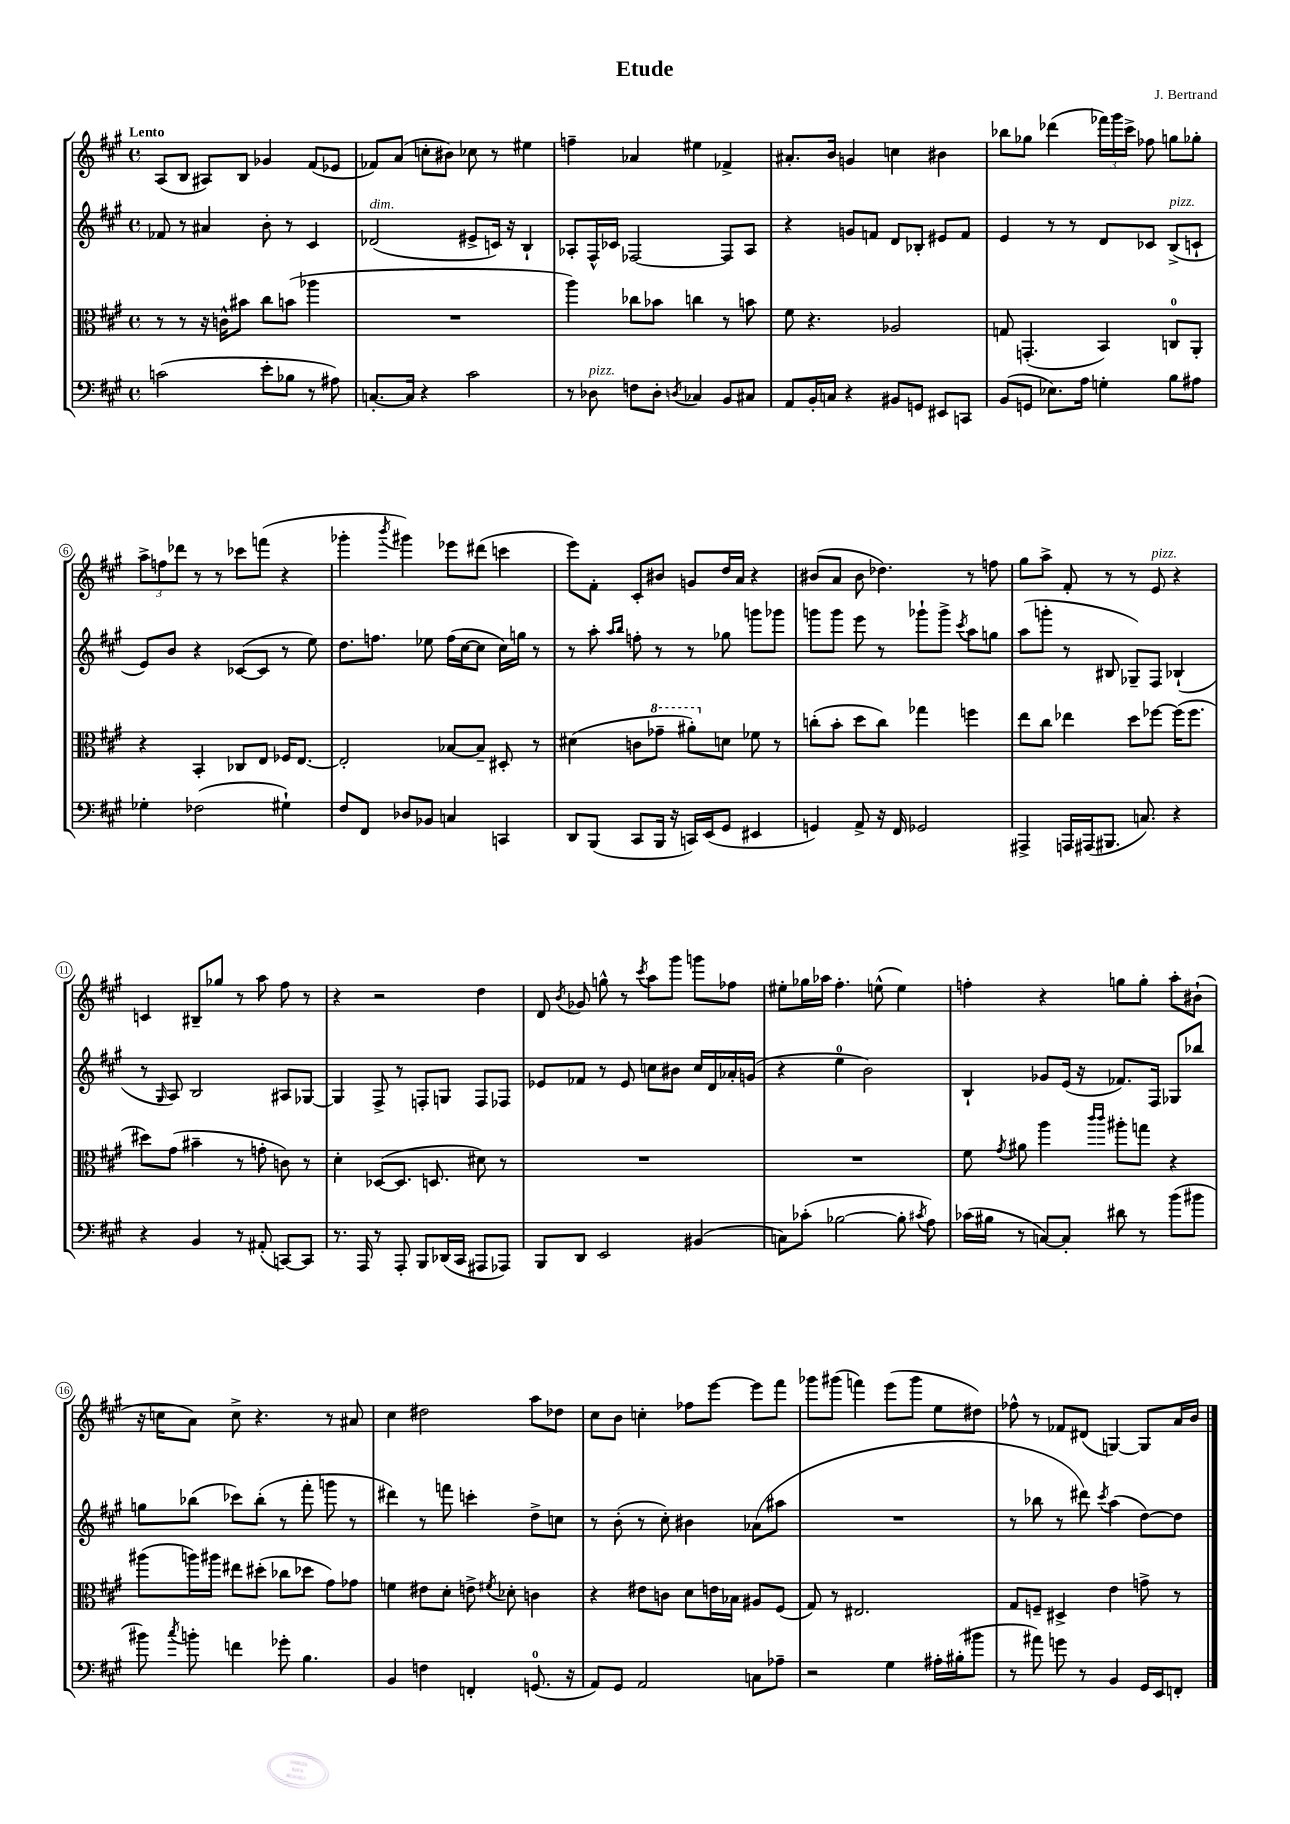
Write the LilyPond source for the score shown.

\header { title = "Etude" composer = "J. Bertrand" }
<<
\new StaffGroup <<
\new Staff = "s0" {
    \clef treble \key a \major \defaultTimeSignature \time 4/4 \tempo "Lento"
    \autoBeamOff a8[( b8] ais8[) b8] ges'4 fis'8[( ees'8] |
    fes'8[) a'8]( c''8[-. bis'8]) ces''8 r8 eis''4 |
    f''4-- aes'4 eis''4 fes'4-> |
    ais'8.[-. b'16] g'4 c''4 bis'4 |
    bes''8[ ges''8] des'''4( \tuplet 3/2 { fes'''16[) gis'''16 cis'''16]-> } fes''8 g''8[ ges''8]-. |
    \tuplet 3/2 { a''8[-> f''8 des'''8] } r8 r8 ces'''8[ f'''8]( r4 |
    ges'''4-. \acciaccatura { b'''8 } gis'''4) ees'''8[ dis'''8]( c'''4 |
    e'''8[) fis'8]-. cis'8[-. bis'8] g'8[ d''16 a'16] r4 |
    bis'8[( a'8] bis'8 des''4.) r8 f''8 |
    gis''8[ a''8]-> fis'8-. r8 r8 e'8^\markup { \italic "pizz." } r4 |
    c'4 bis8[-- ges''8] r8 a''8 fis''8 r8 |
    r4 r2 d''4 |
    d'8 \acciaccatura { b'8 } ges'8 g''8-^ r8 \acciaccatura { cis'''8 } a''8[ gis'''8] g'''8[ fes''8] |
    eis''8[-. ges''16 aes''16] fis''4.-. e''8-^( e''4) |
    f''4-. r4 g''8[ g''8]-. a''8[-. bis'8]-!( |
    r16 c''16[ a'8]) c''8-> r4. r8 ais'8 |
    cis''4 dis''2 a''8[ des''8] |
    cis''8[ b'8] c''4-. fes''8[ e'''8]~ e'''8[ fis'''8] |
    ges'''8[ gis'''8]( f'''4) e'''8[( gis'''8] e''8[ dis''8]) |
    fes''8-^ r8 fes'8[ dis'8]( g4~) g8[ a'16 b'16] \bar "|." |
}
\new Staff = "s1" {
    \clef treble \key a \major \defaultTimeSignature \time 4/4
    \autoBeamOff fes'8 r8 ais'4 b'8-. r8 cis'4 |
    des'2^\markup { \italic "dim." }( eis'8[-> c'16]) r16 b4-! |
    aes8[-. fis16-^ ces'16] fes2~ fes8[ aes8] |
    r4 g'8[ f'8] d'8[ bes8]-. eis'8[ f'8] |
    e'4 r8 r8 d'8[ ces'8] b8[->^\markup { \italic "pizz." }( c'8]-! |
    e'8[) b'8] r4 ces'8[~( ces'8] r8 e''8) |
    d''8.[ f''8.] ees''8 f''16[( cis''16~ cis''8] cis''16[) g''16] r8 |
    r8 a''8-. \grace { a''16[ b''16] } f''8-. r8 r8 ges''8 g'''8[ ges'''8] |
    g'''8[ g'''8] e'''8 r8 ges'''8[-! ges'''8]-> \acciaccatura { cis'''8 } a''8[ g''8] |
    a''8[( g'''8]-. r8 bis8 ges8[--) fis8] bes4-!( |
    r8 \grace { gis16 } a8) b2 ais8[ ges8]~ |
    ges4 fis8-> r8 f8[-. g8] f8[ fes8] |
    ees'8[ fes'8] r8 ees'8 c''8[ bis'8] c''16[ d'16 aes'16-. g'16]( |
    r4 e''4-0 b'2) |
    b4-! ges'8[ e'16]( r16 fes'8.[) fis16] ges8[ bes''8] |
    g''8[ bes''8]( ces'''8[) bes''8]-.( r8 fis'''8-. g'''8 r8 |
    dis'''4) r8 f'''8 c'''4-. d''8[-> c''8] |
    r8 b'8-.( r8 cis''8-.) bis'4 aes'8[( ais''8] |
    R1 |
    r8 bes''8 r8 dis'''8) \acciaccatura { cis'''8 } a''4( d''8[~) d''8] \bar "|." |
}
\new Staff = "s2" {
    \clef alto \key a \major \defaultTimeSignature \time 4/4
    \autoBeamOff r8 r8 r16 c'16[-^ bis'8] cis''8[ b'8]( aes''4 |
    R1 |
    a''4) ces''8[ bes'8] c''4 r8 b'8 |
    fis'8 r4. aes2 |
    g8 g,4.-.( b,4) c8[-0 a,8]-. |
    r4 b,4-. ces8[ e8] fes16[ e8.]~ |
    e2-. bes8[~ bes8]-- dis8-. r8 |
    dis'4( c'8[ \ottava #1 ges''8]-- ais''8[-.) \ottava #0 d'8] fes'8 r8 |
    c''8[-.( b'8]-. d''8[ c''8]) ges''4 f''4 |
    e''8[ cis''8] ees''4 d''8[ fes''8]~ fes''16[( fes''8.] |
    dis''8[) gis'8]( bis'4-- r8 g'8-. c'8) r8 |
    d'4-. des8[~( des8.] d8. dis'8) r8 |
    R1 |
    R1 |
    fis'8 \acciaccatura { gis'8 } ais'8 a''4 \grace { cis'''16[ cis'''16] } ais''8[-. g''8] r4 |
    ais''8[( a''16) ais''16] eis''8[ dis''8]-.( ces''8[ des''8] gis'8[) ges'8] |
    f'4 eis'8[ d'8]-. e'8-> \acciaccatura { fis'8 } des'8-. c'4 |
    r4 eis'8[ c'8] d'8[ e'16 bes16] ais8[ fis8]( |
    gis8) r8 eis2. |
    gis8[ f8]-- dis4-> e'4 g'8-> r8 \bar "|." |
}
\new Staff = "s3" {
    \clef bass \key a \major \defaultTimeSignature \time 4/4
    \autoBeamOff c'2( e'8[-. bes8] r8 ais8) |
    c8.[~-. c16] r4 cis'2 |
    r8 des8^\markup { \italic "pizz." } f8[ des8]-. \acciaccatura { d8 } ces4 b,8[ cis8] |
    a,8[ b,16-. c16] r4 bis,8[ g,8] eis,8[ c,8] |
    b,8[( g,8] ees8.[) a16] g4-. b8[ ais8] |
    ges4-. fes2( gis4-!) |
    fis8[ fis,8] des8[ bes,8] c4 c,4 |
    d,8[ b,,8]( cis,8[ b,,16] r16 c,16[) e,16( gis,8] eis,4 |
    g,4) a,8-> r16 fis,16 ges,2 |
    ais,,4-> a,,16[ ais,,16( bis,,8.] c8.) r4 |
    r4 b,4 r8 ais,8-.( c,8[~) c,8] |
    r8. a,,16 r8 a,,8-. b,,8[ des,16( cis,16] ais,,8[ aes,,8]) |
    b,,8[ d,8] e,2 bis,4( |
    c8[) ces'8]-.( bes2~ bes8-. \acciaccatura { cis'8 } a8) |
    ces'16[( bis16] r8 c8[~) c8]-. dis'8 r8 b'8[( bis'8] |
    bis'8) \acciaccatura { cis''8 } b'8-. f'4 ges'8-. b4. |
    b,4 f4 f,4-. g,8.-0( r16 |
    a,8[) gis,8] a,2 c8[ aes8]-- |
    r2 gis4 ais16[-. bis16-.( bis'8] |
    r8 ais'8) g'8 r8 b,4 gis,16[ e,16 f,8]-. \bar "|." |
}
>>
>>
\layout { \context { \Score \override BarNumber.stencil = #(make-stencil-circler 0.1 0.3 ly:text-interface::print) } }
